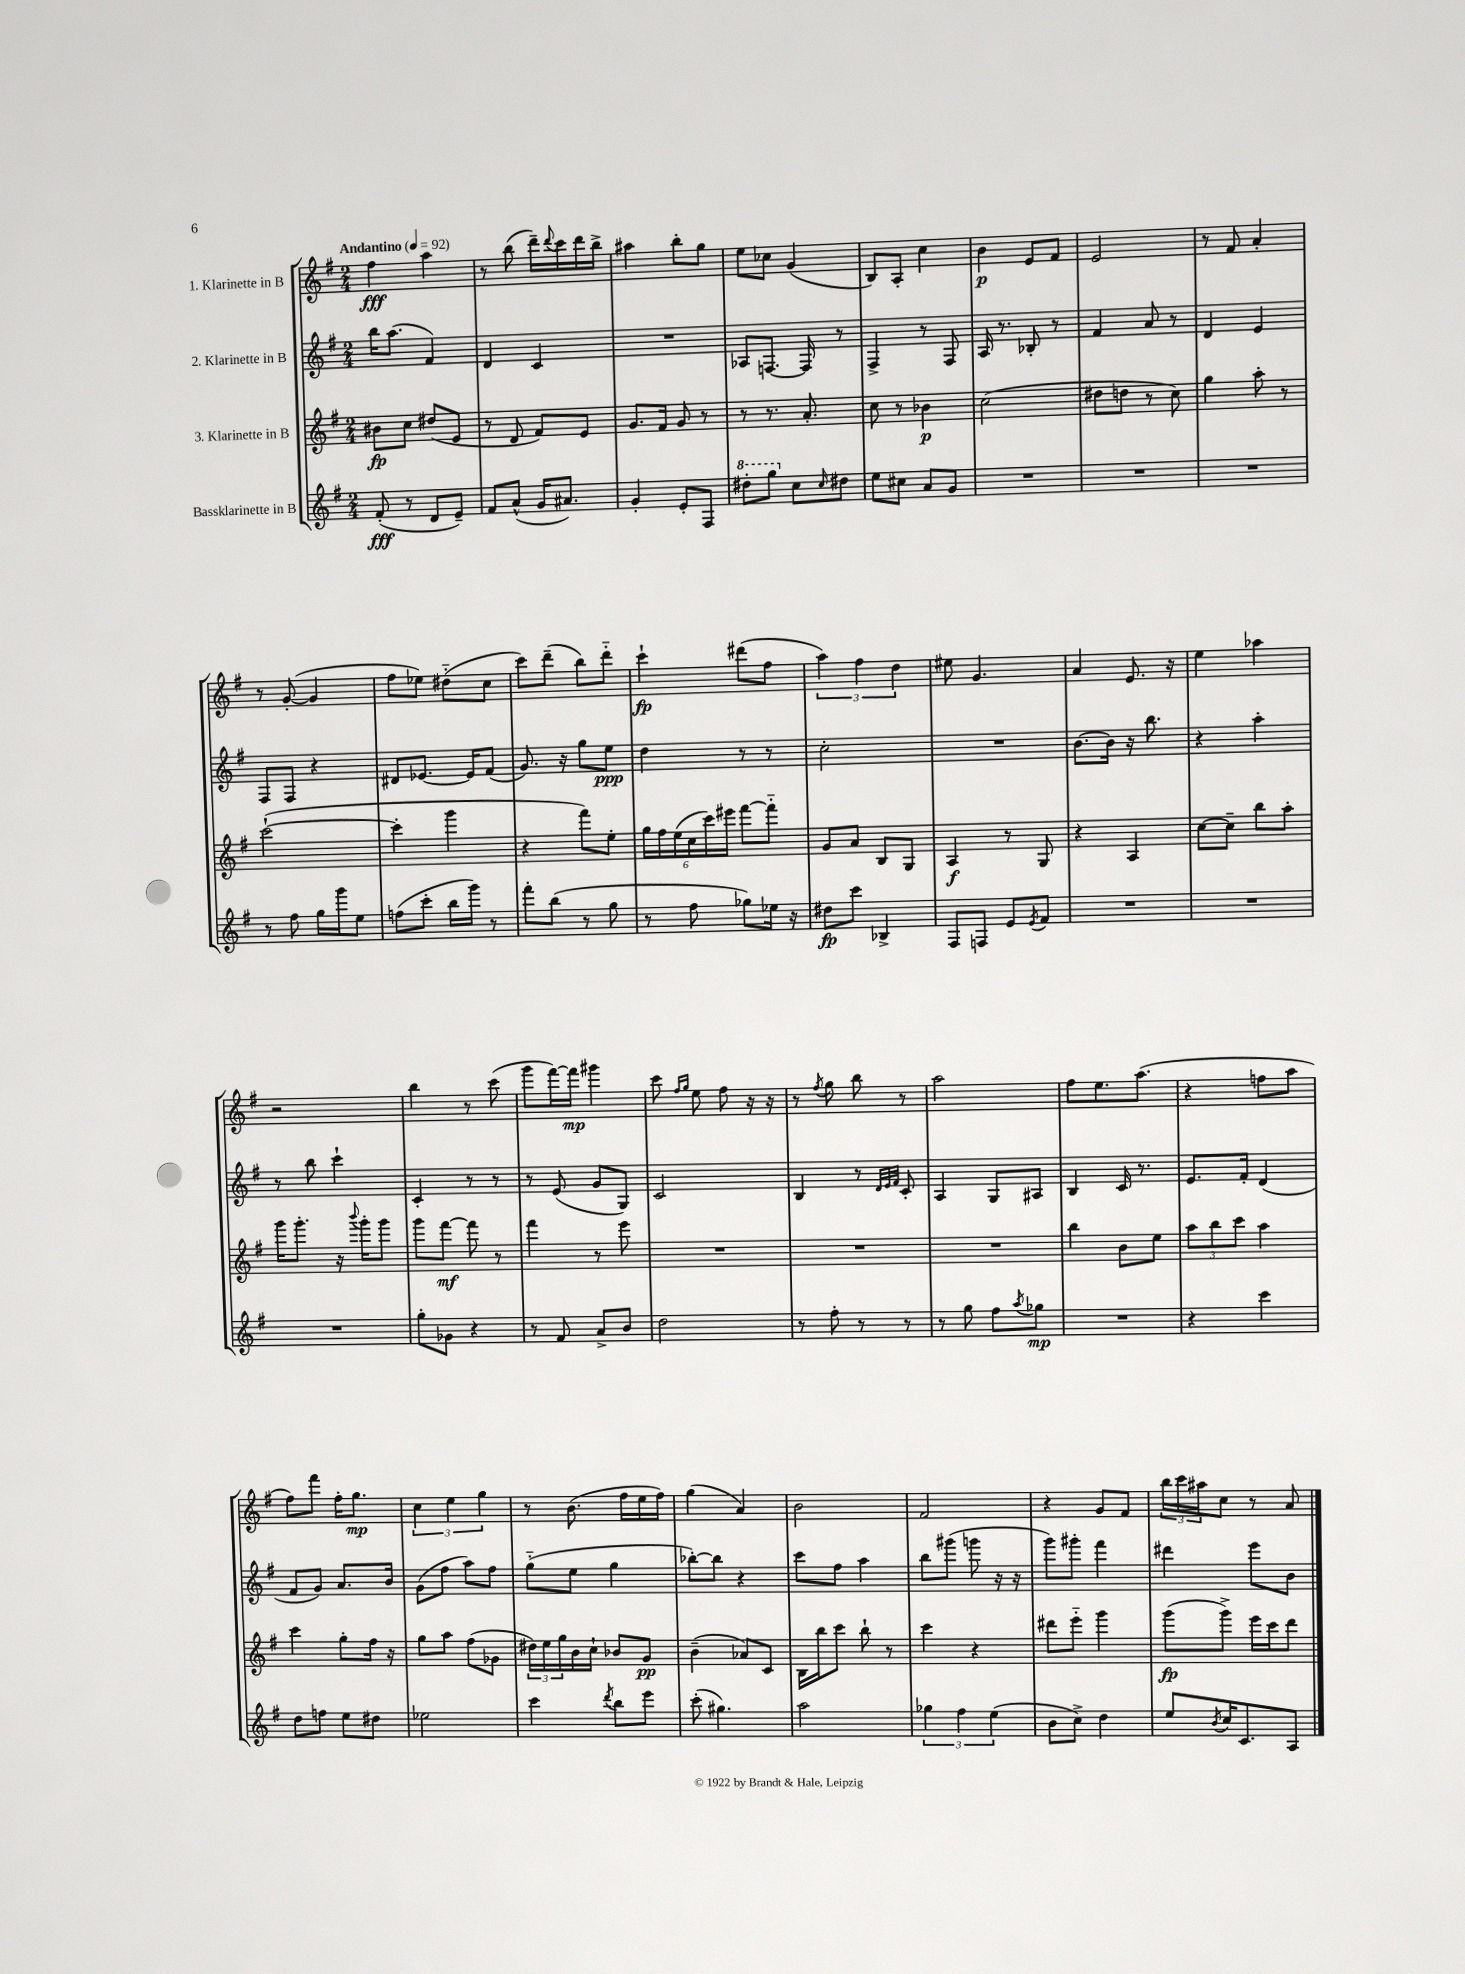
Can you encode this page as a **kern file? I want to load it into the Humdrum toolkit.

**kern	**kern	**kern	**kern
*staff4	*staff3	*staff2	*staff1
*clefG2	*clefG2	*clefG2	*clefG2
*k[f#]	*k[f#]	*k[f#]	*k[f#]
*M2/4	*M2/4	*M2/4	*M2/4
*MM92	*MM92	*MM92	*MM92
(8f#'	8b#	16bb	4ff#
.	.	(8.aa	.
8r	8cc	.	.
8d	(8dd#	4f#)	4aa
8e~)	8e	.	.
=	=	=	=
8f#	8r	4d	8r
(8a^^	8d	.	(8bb
16g	8f#)	4c	16ddd~)
.	.	.	8qqddd
8.a#)	.	.	16ccc
.	8e	.	16ddd
.	.	.	16bb^
=	=	=	=
4g'	8.g	2r	4aa#
.	16f#	.	.
8e'	8g	.	8bb'
8F#	8r	.	8gg
=	=	=	=
8ddd#'	8r	8A-	8ee
8ggg	8.r	[8.F	8cc-
8cc	.	.	(4g
.	8.a'	16F]	.
16qqcc	.	.	.
8dd#	.	8r	.
=	=	=	=
8ee	8cc	4F#^	8B)
8cc#	8r	.	8A'
8a	4b-	8r	4cc
8g	.	8F#	.
=	=	=	=
2r	(2cc	16A	4b
.	.	8.r	.
.	.	8B-'	8e
.	.	8r	8f#
=	=	=	=
2r	8dd#	4f#	2e
.	8dd	.	.
.	8r	8a	.
.	8cc)	8r	.
=	=	=	=
2r	4gg	4d	8r
.	.	.	8f#
.	8aa'	4e	4a'
.	8r	.	.
=	=	=	=
8r	([2ccc`	8F#	8r
8ff#	.	8F#	([8g'
16gg	.	4r	4g]
16ggg	.	.	.
8ee	.	.	.
=	=	=	=
(8ff	4ccc']	8d#	8ff#
8ccc'	.	[8.e-	8ee-)
16bb	4ggg	.	(8dd#'~
16ggg)	.	16e-]	.
8r	.	(8f#	8cc
=	=	=	=
8fff#'	4r	8.g)	8ccc)
(8bb	.	.	(8ddd~
.	.	16r	.
8r	8fff#)	8gg	8bb)
8gg	8ee'	8ee	8ddd'~
=	=	=	=
8r	24gg	4dd	4ccc`
.	24ff#	.	.
.	(24ee	.	.
8ff#	24cc	.	.
.	24ccc)	.	.
.	24eee#	.	.
8gg-)	[8fff#	8r	(8ddd#
16ee-	8fff#'~]	8r	8ff#
16r	.	.	.
=	=	=	=
8dd#	8g	2cc'	6aa)
8ccc	8a	.	.
.	.	.	6ff#
4B-^	8B	.	.
.	.	.	6dd
.	8G	.	.
=	=	=	=
8F#	4A	2r	8ee#
8F	.	.	4.g
8e	8r	.	.
8qe	.	.	.
8f#	8G	.	.
=	=	=	=
2r	4r	[8.b	4a
.	.	16b]	.
.	4A	16r	8.e
.	.	8.bb	.
.	.	.	16r
=	=	=	=
2r	[8cc	4r	4ee
.	8cc~]	.	.
.	8bb	4aa'	4aa-
.	8aa'	.	.
=	=	=	=
2r	16ggg	8r	2r
.	8.ggg'	.	.
.	.	8bb	.
.	16r	4ccc`	.
.	8qqbbb	.	.
.	16ggg'	.	.
.	8ggg	.	.
=	=	=	=
8gg'	8ggg	4c'	4bb
8g-	[8fff#	.	.
4r	8fff#]	8r	8r
.	8r	8r	(8ccc
=	=	=	=
8r	4fff#	8r	8ggg
8f#	.	(8e	[16fff#)
.	.	.	16fff#]
8a^	8r	8g	4ggg#
8b	8eee	8G)	.
=	=	=	=
2dd	2r	2c	8ccc
.	.	.	16qqff#
.	.	.	16qqgg
.	.	.	8ee
.	.	.	8ff#
.	.	.	16r
.	.	.	16r
=	=	=	=
8r	2r	4B	8r
.	.	.	8qff#
8ff#'	.	.	8gg
8r	.	8r	8bb
.	.	32qqd	.
.	.	32qqe	.
.	.	32qqf#	.
8r	.	8c'	8r
=	=	=	=
8r	2r	4A	2aa
8gg	.	.	.
8ff#	.	8G	.
8qaa	.	.	.
8gg-	.	8A#	.
=	=	=	=
2r	4bb	4B	8ff#
.	.	.	8.ee
.	8b	16c	.
.	.	8.r	(8.aa
.	8ee	.	.
=	=	=	=
4r	12aa	8.e	4r
.	12bb	.	.
.	12ccc	.	.
.	.	16f#'	.
4ccc	4aa	(4d	8ff
.	.	.	8aa
=	=	=	=
8dd	4ccc	8f#	8ff#)
8ff	.	8g)	8fff#
8ee	8gg'	8.a	16ff#'
.	.	.	8.gg
8dd#	16ff#	.	.
.	16r	16b	.
=	=	=	=
2ee-	8gg	(8g	6cc
.	8aa	8ff#	.
.	.	.	6ee
.	(8ff#	8aa)	.
.	.	.	6gg
.	8g-	8ff#	.
=	=	=	=
4ccc	24dd#)	(8gg'~	8r
.	24ee	.	.
.	24gg	.	.
.	16b	8ee	(8.b
.	16cc`	.	.
8qddd	.	.	.
8bb	8b-	4gg	.
.	.	.	16ff#
8eee	8g	.	16ee
.	.	.	16ff#)
=	=	=	=
(8ccc'	(4b~	[8bb-')	(4gg
4.gg#)	.	8bb-]	.
.	8a-)	4r	4a)
.	8c	.	.
=	=	=	=
2aa	16B	8ccc	2b
.	16bb	.	.
.	8ccc	8ff#	.
.	8bb`	4aa	.
.	8r	.	.
=	=	=	=
6gg-	4ccc	8bb	2f#
.	.	(8ggg#	.
6ff#	.	.	.
.	4r	8ggg	.
(6ee	.	.	.
.	.	16r	.
.	.	16r	.
=	=	=	=
8b	8ddd#	8ggg)	4r
8cc^)	8eee'~	8ggg#'	.
4dd	4ggg	4fff#	8g
.	.	.	8f#
=	=	=	=
8ee	(8ggg	4ddd#	24bb
.	.	.	24ccc
.	.	.	24aa#
8qb	.	.	.
16cc	8ggg^)	.	8cc
8.c	.	.	.
.	16eee	8eee	8r
.	16ccc	.	.
8A	8ddd	8b	8a
==	==	==	==
*-	*-	*-	*-
